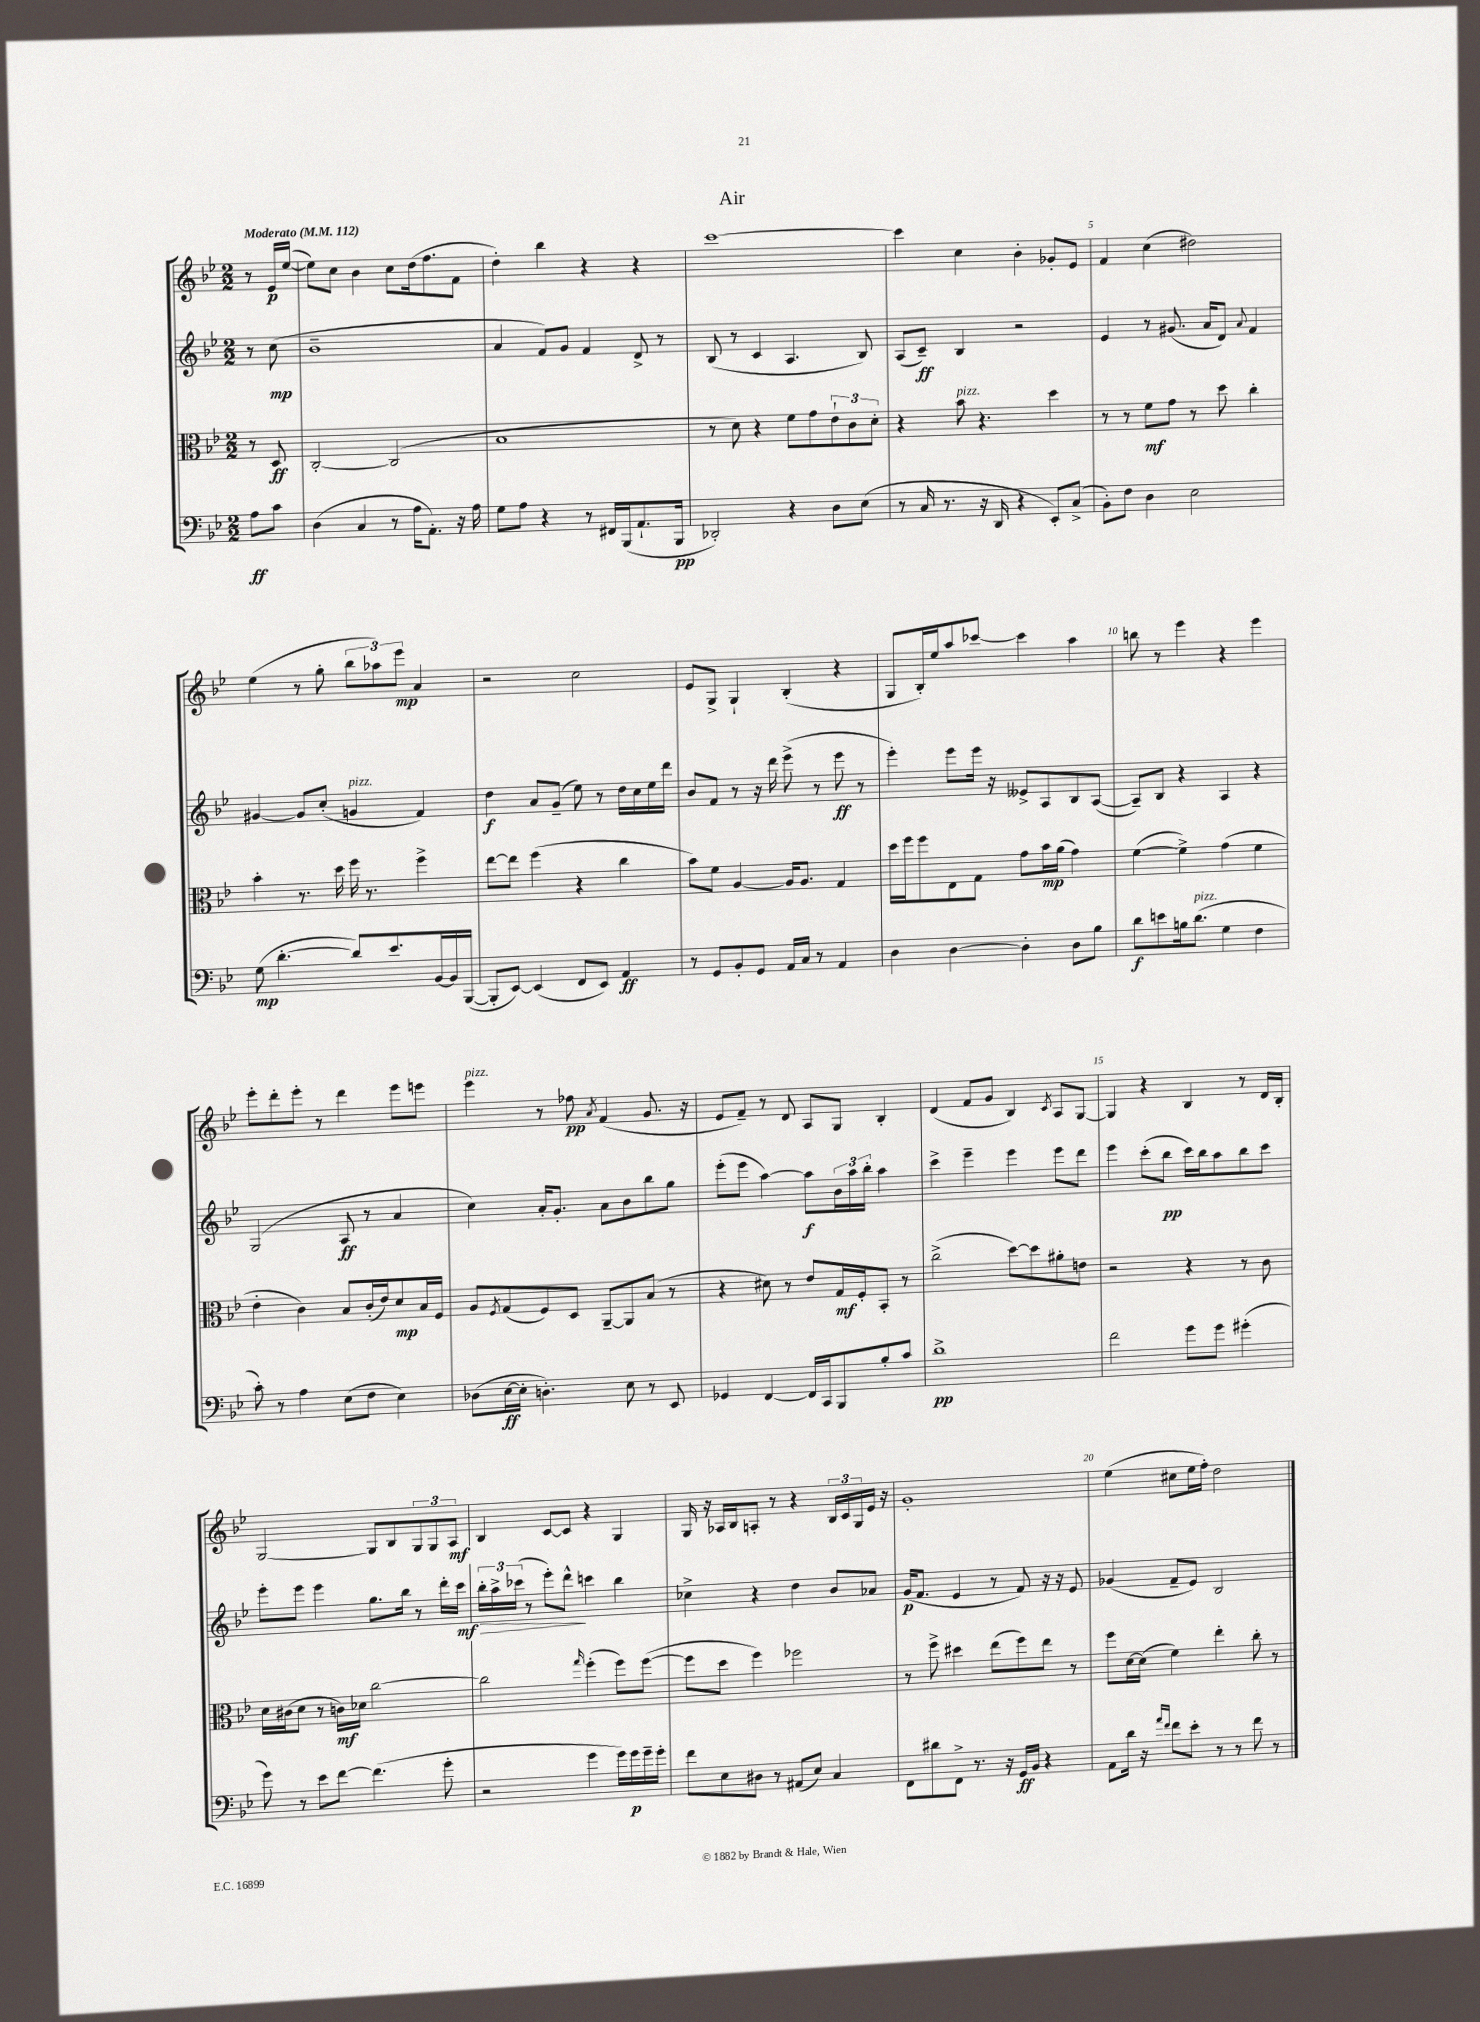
\header { title = "Air" }
<<
\new StaffGroup <<
\new Staff = "s0" {
    \clef treble \key bes \major \numericTimeSignature \time 2/2 \partial 4 \tempo "Moderato" 4 = 112
    r8 ees'16\p ees''16~( |
    ees''8) c''8 bes'4 c''8 d''16( f''8. f'8 |
    d''4-.) bes''4 r4 r4 |
    c'''1~ |
    c'''4 c''4 bes'4-. ges'8-. ees'8 |
    f'4 c''4( dis''2) |
    ees''4( r8 g''8-. \tuplet 3/2 { bes''8 aes''8) ees'''8\mp } a'4 |
    r2 c''2 |
    ees'8 g8-> g4-! bes4-.( r4 |
    g8 bes16-.) ees''16 a''8 ces'''8~ ces'''4 a''4 |
    b''8 r8 ees'''4 r4 ees'''4 |
    ees'''8-. d'''8-. ees'''8-. r8 d'''4 ees'''8 e'''8 |
    ees'''4^\markup { \italic "pizz." } r8 fes''8\pp \acciaccatura { a'8 } f'4( g'8. r16 |
    ees'8 f'8--) r8 d'8 a8 g8 bes4-. |
    d'4( f'8 g'8 bes4) \acciaccatura { c'8 } a8 g8~ |
    g4 r4 bes4 r8 d'16 bes16-. |
    g2~ g8 bes8 \tuplet 3/2 { g8 g8 a8\mf } |
    bes4 c'8~ c'8 r4 g4 |
    g16 r16 aes16 bes16 a8-. r8 r4 \tuplet 3/2 { bes16 c'16 g16 } ees'16 r16 |
    g'1-. |
    ees''4( cis''8 ees''16 f''16-.) d''2 \bar "|." |
}
\new Staff = "s1" {
    \clef treble \key bes \major \numericTimeSignature \time 2/2 \partial 4
    r8 c''8\mp( |
    bes'1-- |
    a'4 f'8) g'8 f'4 d'8-> r8 |
    bes8( r8 c'4 a4. bes8) |
    a8( c'8--\ff) bes4 r2 |
    ees'4 r8 gis'8.( a'16 d'8) \appoggiatura { a'8 } f'4 |
    gis'4~ gis'8 c''8-.( g'4^\markup { \italic "pizz." } f'4) |
    d''4\f a'8 g'8--( ees''8) r8 d''16 c''16 ees''16 d'''16 |
    bes'8 f'8 r8 r16 d'''16 ees'''8->( r8 ees'''8\ff r8 |
    ees'''4-.) ees'''8 ees'''16 r16 eeses'8-> a8 bes8 a8~( |
    a8--) bes8 r4 a4 r4 |
    g2( a8\ff r8 a'4 |
    c''4) a'16-. g'8.-. a'8 bes'8 bes''8 g''8 |
    ees'''8-.( ees'''8 a''4~) a''8\f \tuplet 3/2 { bes'16 a''16 bes''16-. } a''4 |
    c'''4-> ees'''4-- ees'''4 ees'''8 d'''8 |
    ees'''4 c'''8-.( bes''8\pp c'''16) bes''16 a''8 bes''8 c'''8 |
    ees'''8-. ees'''8 ees'''4 g''8. bes''16 r8 d'''16-. c'''16\mf\> |
    \tuplet 3/2 { bes''16-. a''16-> ces'''16( } r8 ees'''8-.) d'''8-^\! c'''4 bes''4 |
    ces''4-> r4 d''4 bes'8 aes'8 |
    g'16\p( f'8. ees'4 r8 f'8) r16 r16 ees'8 |
    ges'4( f'8-- ees'8) bes2 \bar "|." |
}
\new Staff = "s2" {
    \clef alto \key bes \major \numericTimeSignature \time 2/2 \partial 4
    r8 d8\ff |
    c2~-. c2( |
    bes1 |
    r8 d'8) r4 f'8 g'8 \tuplet 3/2 { ees'8-! c'8 d'8-. } |
    r4 bes'8^\markup { \italic "pizz." } r4. d''4 |
    r8 r8 f'8\mf g'8 r8 d''8 c''4-. |
    bes'4-. r8. d''16 f''16 r8. f''4-> |
    ees''8~ ees''8 f''4( r4 c''4 |
    bes'8) f'8 a4~ a16 a8. g4 |
    d''16 f''16 f''8 ees8 g8 g'8 bes'16\mp a'16( g'4) |
    f'4~( f'4->) g'4( f'4 |
    ees'4-. c'4) bes8 c'16-.( ees'16) d'8\mp bes16 f16 |
    a8 \acciaccatura { f8 } g8( f8) d8 a,8~-- a,8 bes8( r8 |
    r4 dis'8) r8 ees'8 g16\mf f16-. bes,8-. r8 |
    c''2->( d''8~) d''8 ais'8-. e'8 |
    r2 r4 r8 c'8 |
    d'16 cis'16( d'8 r8 c'16\mf) des'16 c''2~ |
    c''2 \grace { g''16 } f''4-.( f''8) f''8~( |
    f''8 d''8 f''4) fes''2 |
    r8 f''8-> dis''4 ees''8( f''8) ees''8 r8 |
    f''8 d'16~ d'16( f'4) ees''4-. c''8-. r8 \bar "|." |
}
\new Staff = "s3" {
    \clef bass \key bes \major \numericTimeSignature \time 2/2 \partial 4
    a8\ff c'8 |
    d4( c4 r8 a16 a,8.-.) r16 a16 |
    g8 a8 r4 r8 fis,16 bes,,16( a,8.-! bes,,16\pp |
    des,2-.) r4 d8 ees8( |
    r8 c16 r8. r16 d,16 r4 ees,8-.) c8->( |
    bes,8-.) f8 d4 ees2 |
    g8\mp( d'4.~-. d'8) ees'8. bes,16~ bes,16 bes,,16~( |
    bes,,8-. ees,8~) ees,4( f,8 ees,8) a,4\ff |
    r8 g,8 bes,8-. g,8 a,16 c16 r8 a,4 |
    d4 d4~ d4-. d8 bes8 |
    d'8\f e'8 b16 d'8.^\markup { \italic "pizz." }( g4 f4 |
    c'8-.) r8 a4 ees8( f8 ees4) |
    des8( ees16~\ff ees16-. d4.-.) ees8 r8 ees,8 |
    ges,4 f,4~ f,16 c,16 bes,,8 bes8-. c'8 |
    d'1->\pp |
    f'2 g'8 g'8 gis'4-.( |
    g'8) r8 ees'8 f'8~ f'4.( g'8-. |
    r2 g'4 g'16) g'16\p g'16-- g'16-. |
    f'8 ees8 dis8 r8 ais,8( ees8) c4 |
    f,8 dis'8 f,8-> r8. r16 g,16\ff bes,16 r4 |
    a,8 d'16 r16 \grace { a'16 f'16 } f'8 ees'8-. r8 r8 f'8 r8 \bar "|." |
}
>>
>>
\layout { \context { \Score \override BarNumber.break-visibility = ##(#f #t #t) barNumberVisibility = #(every-nth-bar-number-visible 5) } }
